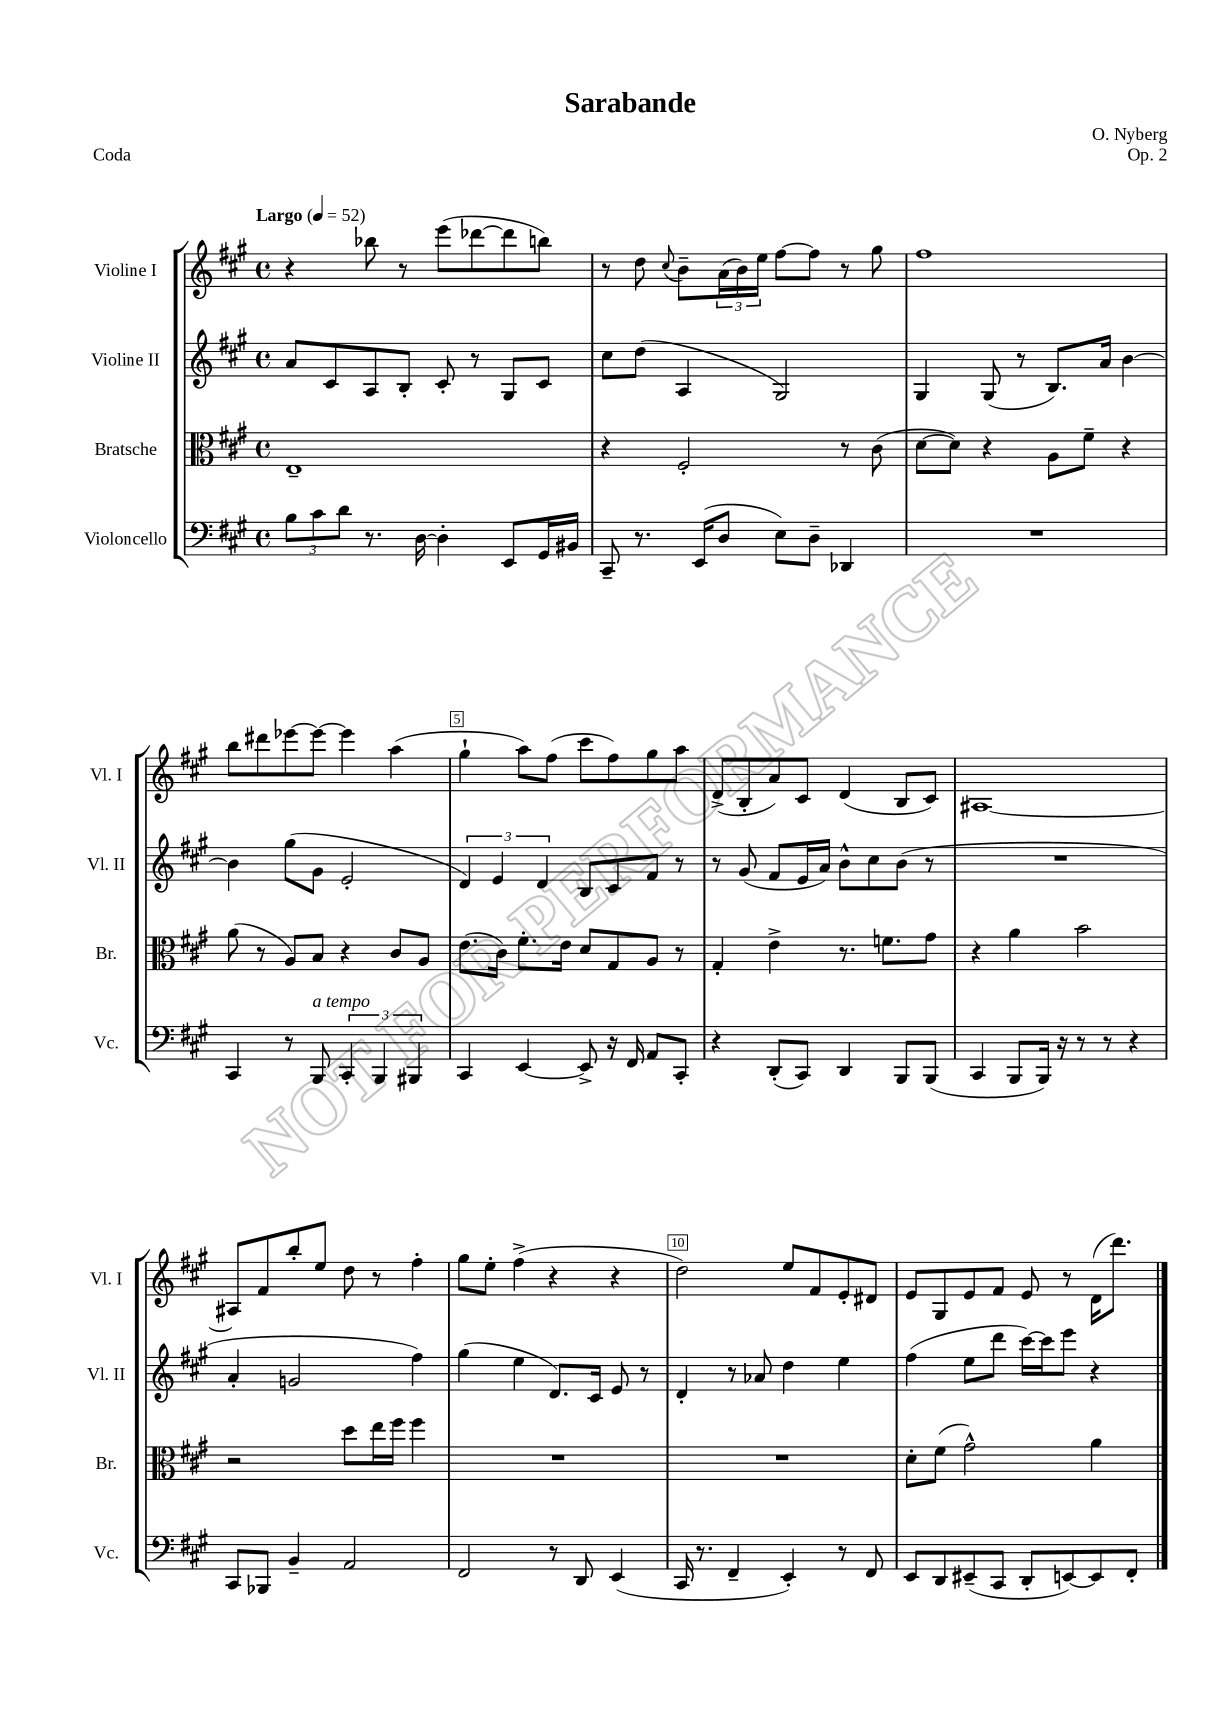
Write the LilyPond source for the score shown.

\header { title = "Sarabande" composer = "O. Nyberg" opus = "Op. 2" piece = "Coda" }
<<
\new StaffGroup <<
\new Staff = "s0" \with { instrumentName = "Violine I" shortInstrumentName = "Vl. I" } {
    \clef treble \key a \major \defaultTimeSignature \time 4/4 \tempo "Largo" 4 = 52
    r4 bes''8 r8 e'''8( des'''8~ des'''8 b''8) |
    r8 d''8 \appoggiatura { cis''8 } b'8-- \tuplet 3/2 { a'16( b'16) e''16 } fis''8~ fis''8 r8 gis''8 |
    fis''1 |
    b''8 dis'''8 ees'''8~ ees'''8~ ees'''4 a''4( |
    gis''4-! a''8) fis''8( cis'''8 fis''8) gis''8 a''8 |
    d'8->( b8-. a'8) cis'8 d'4( b8 cis'8) |
    ais1~ |
    ais8 fis'8 b''8-. e''8 d''8 r8 fis''4-. |
    gis''8 e''8-. fis''4->( r4 r4 |
    d''2) e''8 fis'8 e'8-. dis'8 |
    e'8 gis8 e'8 fis'8 e'8 r8 d'16( d'''8.) \bar "|." |
}
\new Staff = "s1" \with { instrumentName = "Violine II" shortInstrumentName = "Vl. II" } {
    \clef treble \key a \major \defaultTimeSignature \time 4/4
    a'8 cis'8 a8 b8-. cis'8-. r8 gis8 cis'8 |
    cis''8 d''8( a4 gis2) |
    gis4 gis8( r8 b8.) a'16 b'4~ |
    b'4 gis''8( gis'8 e'2-. |
    \tuplet 3/2 { d'4) e'4 d'4 } b8 cis'8 fis'8 r8 |
    r8 gis'8( fis'8 e'16 a'16) b'8-^ cis''8 b'8( r8 |
    R1 |
    a'4-. g'2 fis''4) |
    gis''4( e''4 d'8.) cis'16 e'8 r8 |
    d'4-. r8 aes'8 d''4 e''4 |
    fis''4( e''8 d'''8 cis'''16~) cis'''16 e'''8 r4 \bar "|." |
}
\new Staff = "s2" \with { instrumentName = "Bratsche" shortInstrumentName = "Br." } {
    \clef alto \key a \major \defaultTimeSignature \time 4/4
    e1-- |
    r4 fis2-. r8 cis'8( |
    d'8~ d'8) r4 a8 fis'8-- r4 |
    a'8( r8 a8) b8 r4 cis'8 a8 |
    e'8.( cis'16) fis'8.-. e'16 d'8 gis8 a8 r8 |
    gis4-. e'4-> r8. f'8. gis'8 |
    r4 a'4 b'2 |
    r2 d''8 e''16 fis''16 fis''4 |
    R1 |
    R1 |
    d'8-. fis'8( gis'2-^) a'4 \bar "|." |
}
\new Staff = "s3" \with { instrumentName = "Violoncello" shortInstrumentName = "Vc." } {
    \clef bass \key a \major \defaultTimeSignature \time 4/4
    \tuplet 3/2 { b8 cis'8 d'8 } r8. d16~ d4-. e,8 gis,16 bis,16 |
    cis,8-- r8. e,16( d8 e8) d8-- des,4 |
    R1 |
    cis,4 r8 b,,8^\markup { \italic "a tempo" } \tuplet 3/2 { cis,4-. b,,4 bis,,4 } |
    cis,4 e,4~ e,8-> r16 fis,16 a,8 cis,8-. |
    r4 d,8-.( cis,8) d,4 b,,8 b,,8( |
    cis,4 b,,8 b,,16) r16 r8 r8 r4 |
    cis,8 bes,,8 b,4-- a,2 |
    fis,2 r8 d,8 e,4( |
    cis,16 r8. fis,4-- e,4-.) r8 fis,8 |
    e,8 d,8 eis,8--( cis,8 d,8-. e,8~) e,8 fis,8-. \bar "|." |
}
>>
>>
\layout { \context { \Score \override BarNumber.break-visibility = ##(#f #t #t) barNumberVisibility = #(every-nth-bar-number-visible 5) \override BarNumber.stencil = #(make-stencil-boxer 0.1 0.3 ly:text-interface::print) } }
